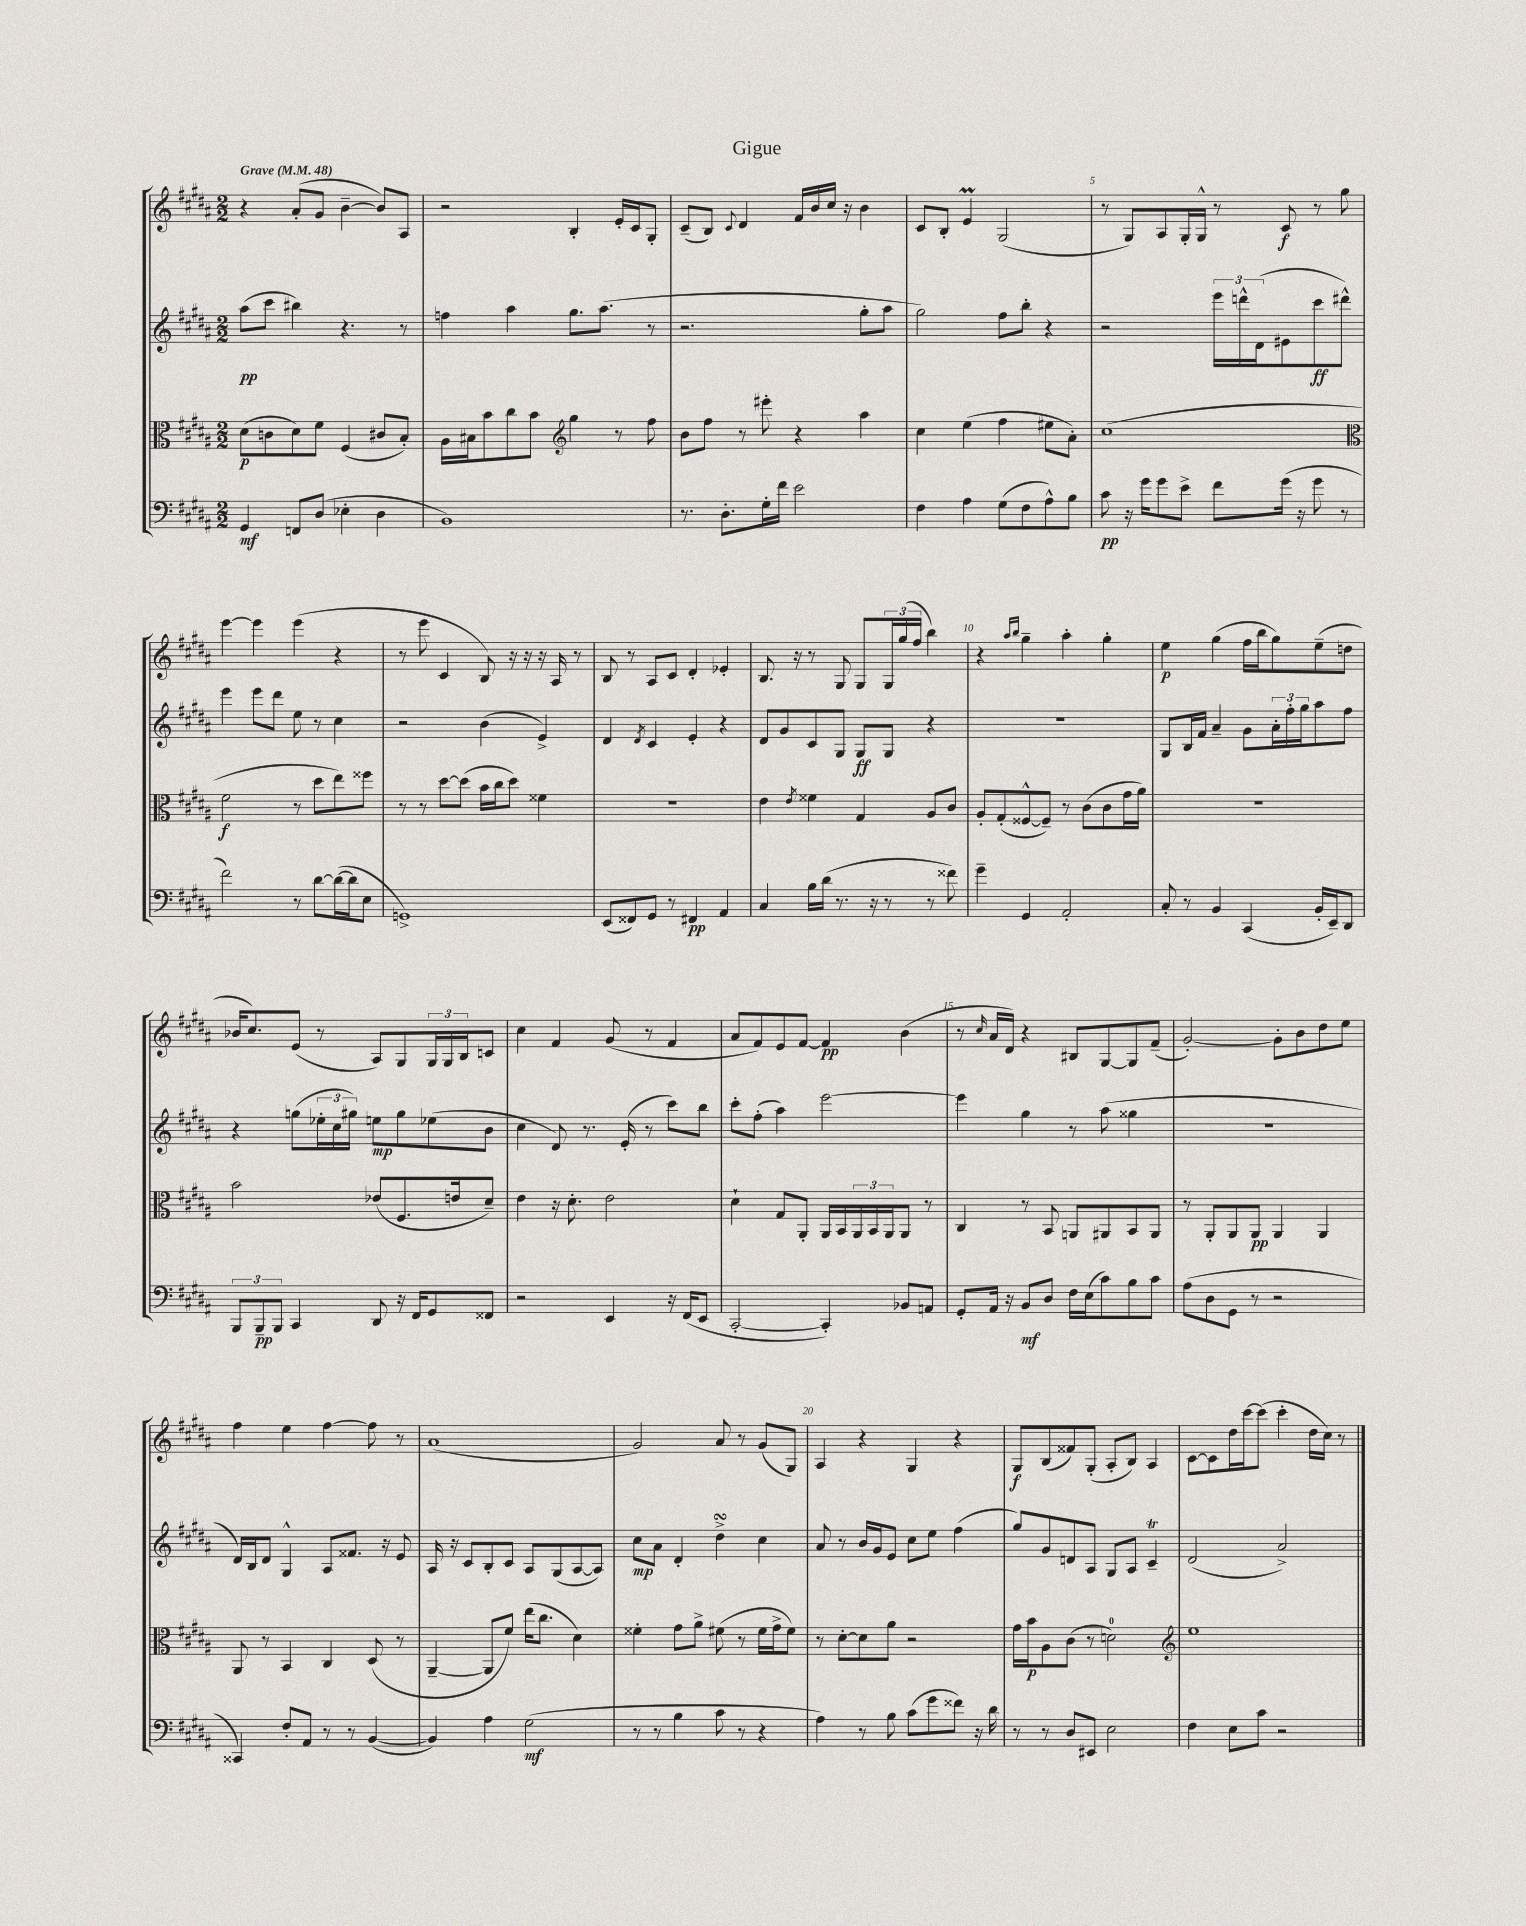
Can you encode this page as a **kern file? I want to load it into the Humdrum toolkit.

**kern	**kern	**kern	**kern
*staff4	*staff3	*staff2	*staff1
*clefF4	*clefC3	*clefG2	*clefG2
*k[f#c#g#d#a#]	*k[f#c#g#d#a#]	*k[f#c#g#d#a#]	*k[f#c#g#d#a#]
*M2/2	*M2/2	*M2/2	*M2/2
*MM48	*MM48	*MM48	*MM48
4GG#/	(8d#\L	(8aa#\L	4r
.	8c\	8ccc#\J	.
8FF/L	8d#\)	4bb#\)	(8a#'/L
(8D#/J	8f#\J	.	8g#/J
4E-'\	(4F#/	4.r	[4b~\
4D#\	8c#/L	.	8b/]L)
.	8B'/J)	8r	8A#/J
=	=	=	=
1BB)	16A#\LL	4ff\	2r
.	16B#\J	.	.
.	8b\	.	.
.	8cc#\	4aa#\	.
.	8b\J	.	.
*	*clefG2	*	*
.	4gg#\	8.gg#\L	4B'/
.	.	(8.aa#\J	.
.	8r	.	16e'/LL
.	.	.	16c#/J
.	8ff#\	8r	8G#'/J
=	=	=	=
8.r	8b\L	2.r	(8c#~/L
.	8ff#\J	.	8B/J)
8.D#'\L	.	.	.
.	.	.	8qqc#/
.	8r	.	4d#/
16G#'\L	8eee#'\	.	.
16f#\JJ	.	.	.
2e\	4r	.	16f#/LL
.	.	.	16b/
.	.	.	16cc#/JJ
.	.	.	16r
.	4aa#\	8gg#'\L	4b\
.	.	8aa#\J	.
=	=	=	=
4F#\	4cc#\	2gg#\)	8c#/L
.	.	.	8B'/J
4A#\	(4ee\	.	4e/
(8G#\L	4ff#\	8ff#\L	(2G#/
8F#\	.	8bb'\J	.
8A#^^\)	8ee#\L	4r	.
8B\J	8a#'\J)	.	.
=	=	=	=
8c#\	(1cc#	2r	8r
16r	.	.	8G#/L)
16g#\LK	.	.	.
8g#\	.	.	8A#/
8e^\J	.	.	16G#'/L
.	.	.	16G#^^/JJ
8f#\L	.	24eee\LL	8r
.	.	24ddd^^\	.
.	.	(24d#\J	.
(16g#\Jk	.	8e#\	8c#/
16r	.	.	.
8g#\	.	8ccc#\	8r
8r	.	8ddd#^^\J)	8gg#\
=	=	=	=
*	*clefC3	*	*
2f#\)	2f#\	4eee\	[4eee\
.	.	8eee\L	4eee\]
.	.	8ddd#\J	.
8r	8r	8ee\	(4eee\
[8d#\L	8dd#\L	8r	.
(16d#\_L	8ee\)	4cc#\	4r
16d#\]J	.	.	.
8E\J	8ff##\J	.	.
=	=	=	=
1GG^)	8r	2r	8r
.	8r	.	8eee\
.	[8dd#\L	.	4c#/
.	(8dd#\]J	.	.
.	16b\LL	(4b\	8B/)
.	16cc#\J	.	.
.	8dd#\J)	.	16r
.	.	.	16r
.	4f##\	4e^/)	16r
.	.	.	16A#/
.	.	.	8r
=	=	=	=
(8EE/L	1r	4d#/	8B/
8FF##/)	.	.	8r
.	.	8qd#/	.
8GG#/J	.	4c#/	8A#/L
8r	.	.	8c#/J
4FF#/	.	4e'/	4d#'/
4AA#/	.	4r	4e-'/
=	=	=	=
4C#/	4e\	8d#/L	8.B/
.	.	8g#/	.
.	.	.	16r
.	8qe/	.	.
16B\LL	4f##\	8c#/	8r
(16d#\JJ	.	.	.
8.r	.	8G#/J	8G#/
.	4G#/	8G#/L	8G#/L
16r	.	.	.
8r	.	8G#/J	24G#/L
.	.	.	(24gg#/
.	.	.	24ff#/JJ
8r	8A#/L	4r	4bb\)
8f##\)	8c#/J	.	.
=	=	=	=
4g#~\	8A#'/L	1r	4r
.	(8G#'/	.	.
.	.	.	16qqaa#/LL
.	.	.	16qqbb/JJ
4GG#/	[8F##^^/	.	4gg#~\
.	8F##~/]J)	.	.
2AA#'/	8r	.	4aa#'\
.	(8c#\L	.	.
.	8c#\	.	4gg#'\
.	16g#\L	.	.
.	16a#\JJ)	.	.
=	=	=	=
8C#'/	1r	8G#/L	4ee\
8r	.	16B/L	.
.	.	16f#/JJ	.
4BB/	.	4a#~/	(4gg#\
(4CC#/	.	8g#\L	16ff#\LL
.	.	.	16bb\J
.	.	24a#'\L	8gg#\)
.	.	24ff#'\	.
.	.	24gg#\J	.
16BB'/LL	.	8aa#\	(8ee~\
16EE~/J)	.	.	.
8DD#/J	.	8ff#\J	8dd\J
=	=	=	=
12BBB/L	2b\	4r	16b-/LK
.	.	.	8.cc#/)
12BBB~/	.	.	.
12BBB/J	.	.	.
4CC#/	.	(8gg\L	(8e/J
.	.	24ee-'\L	8r
.	.	24cc#\	.
.	.	24gg#\JJ)	.
8DD#/	(8e-/L	8ee\L	8A#/L)
16r	8.F#/	8gg#\	8G#/
16FF#/LK	.	.	.
8GG#/	.	(8ee-\	24G#/L
.	.	.	24G#/
.	16e/k	.	.
.	.	.	24B/J
8FF##/J	8d#~/J)	8b\J	8c/J
=	=	=	=
2r	4e\	4cc#\	4cc#\
.	16r	8d#/)	4f#/
.	8.d#'\	.	.
.	.	8.r	.
4EE/	2e\	.	(8g#/
.	.	(16e'/	.
.	.	8r	8r
16r	.	8ccc#\L)	4f#/
(16FF#/LK	.	.	.
8EE/J	.	8bb\J	.
=	=	=	=
[2CC#'/	4d#`\	8ccc#'\L	8a#/L
.	.	(8ff#'\J	8f#/)
.	8G#/L	4aa#\)	8e/
.	8AA#'/J	.	[8f#/J
4CC#'/])	16AA#/LL	[2eee\	4f#/]
.	16BB/	.	.
.	24AA#/	.	.
.	24BB/	.	.
.	24AA#/J	.	.
8BB-/L	8AA#/J	.	(4b\
8AA/J	8r	.	.
=	=	=	=
8GG#'/L	4C#/	4eee\]	8r
.	.	.	16qqcc#/
16AA#/Jk	.	.	16a#/LL
16r	.	.	16d#/JJ)
8BB/L	8r	4gg#\	4r
8D#/J	8BB/	.	.
16F#\LL	8AA/L	8r	8B#/L
(16E\J	.	.	.
8c#\)	8AA#/	(8aa#\	[8G#/
8B\	8BB/	4gg##\	8G#/]
8c#\J	8AA#/J	.	(8f#~/J
=	=	=	=
(8A#\L	8r	1r	[2g#'/)
8D#\	8AA#'/L	.	.
8GG#\J	8AA#/	.	.
8r	8AA#/J	.	.
2r	4AA#/	.	8g#'\]L
.	.	.	8b\
.	4AA#/	.	8dd#\
.	.	.	8ee\J
=	=	=	=
4CC##/)	8AA#/	16d#/LL)	4ff#\
.	.	16B/J	.
.	8r	8d#/J	.
8F#'/L	4BB/	4G#^^/	4ee\
8AA#/J	.	.	.
8r	4C#/	8A#/L	[4ff#\
8r	.	8.f##/J	.
([4BB/	(8D#/	.	8ff#\]
.	.	16r	.
.	8r	8e/	8r
=	=	=	=
4BB/])	[4AA#~/	16A#/	(1a#
.	.	16r	.
.	.	8c#/L	.
4A#\	8AA#/]L	8B'/	.
.	8f#/J)	8c#/J	.
(2G#\	(16ee\LK	8A#/L	.
.	8.cc#\J	.	.
.	.	(8G#/	.
.	4d#\)	[8A#/	.
.	.	8A#/]J)	.
=	=	=	=
8r	4f##'\	8cc#\L	2g#/)
8r	.	8a#\J	.
4B\	8g#\L	4d#'/	.
.	8a#^\J	.	.
8c#\	(8f#\	4dd#^\	8a#/
8r	8r	.	8r
4r	16f#\LL	4cc#\	(8g#/L
.	16g#^\J	.	.
.	8f#\J)	.	8G#/J)
=	=	=	=
4A#\)	8r	8a#/	4A#/
.	[8d#'\L	8r	.
8r	8d#\]	16b/LL	4r
.	.	16g#/J	.
8B\	8a#\J	8e/J	.
(8c#\L	2r	8cc#\L	4G#/
8g#\	.	8ee\J	.
8f##\J)	.	(4ff#\	4r
16r	.	.	.
16d#\	.	.	.
=	=	=	=
8r	16g#\LL	8gg#/L)	8G#/L
.	16b\J	.	.
8r	8A#\	8g#/	(8B/
8D#/L	(8c#\J	8d/	8f##/)
8EE#/J	8r	8A#/J	(8G#'/J
2E\	2d\)	8G#/L	8A#'/L
.	.	8A#/J	8B/J)
.	.	4c#~/	4A#/
=	=	=	=
*	*clefG2	*	*
4F#\	1ee	(2d#/	[8c#\L
.	.	.	8c#\]
8E\L	.	.	16dd#\L
.	.	.	[16ccc#\J
8c#\J	.	.	(8ccc#\]J
2r	.	2a#^/)	4ccc#'\
.	.	.	16dd#\LL
.	.	.	16cc#\JJ)
.	.	.	8r
==	==	==	==
*-	*-	*-	*-
